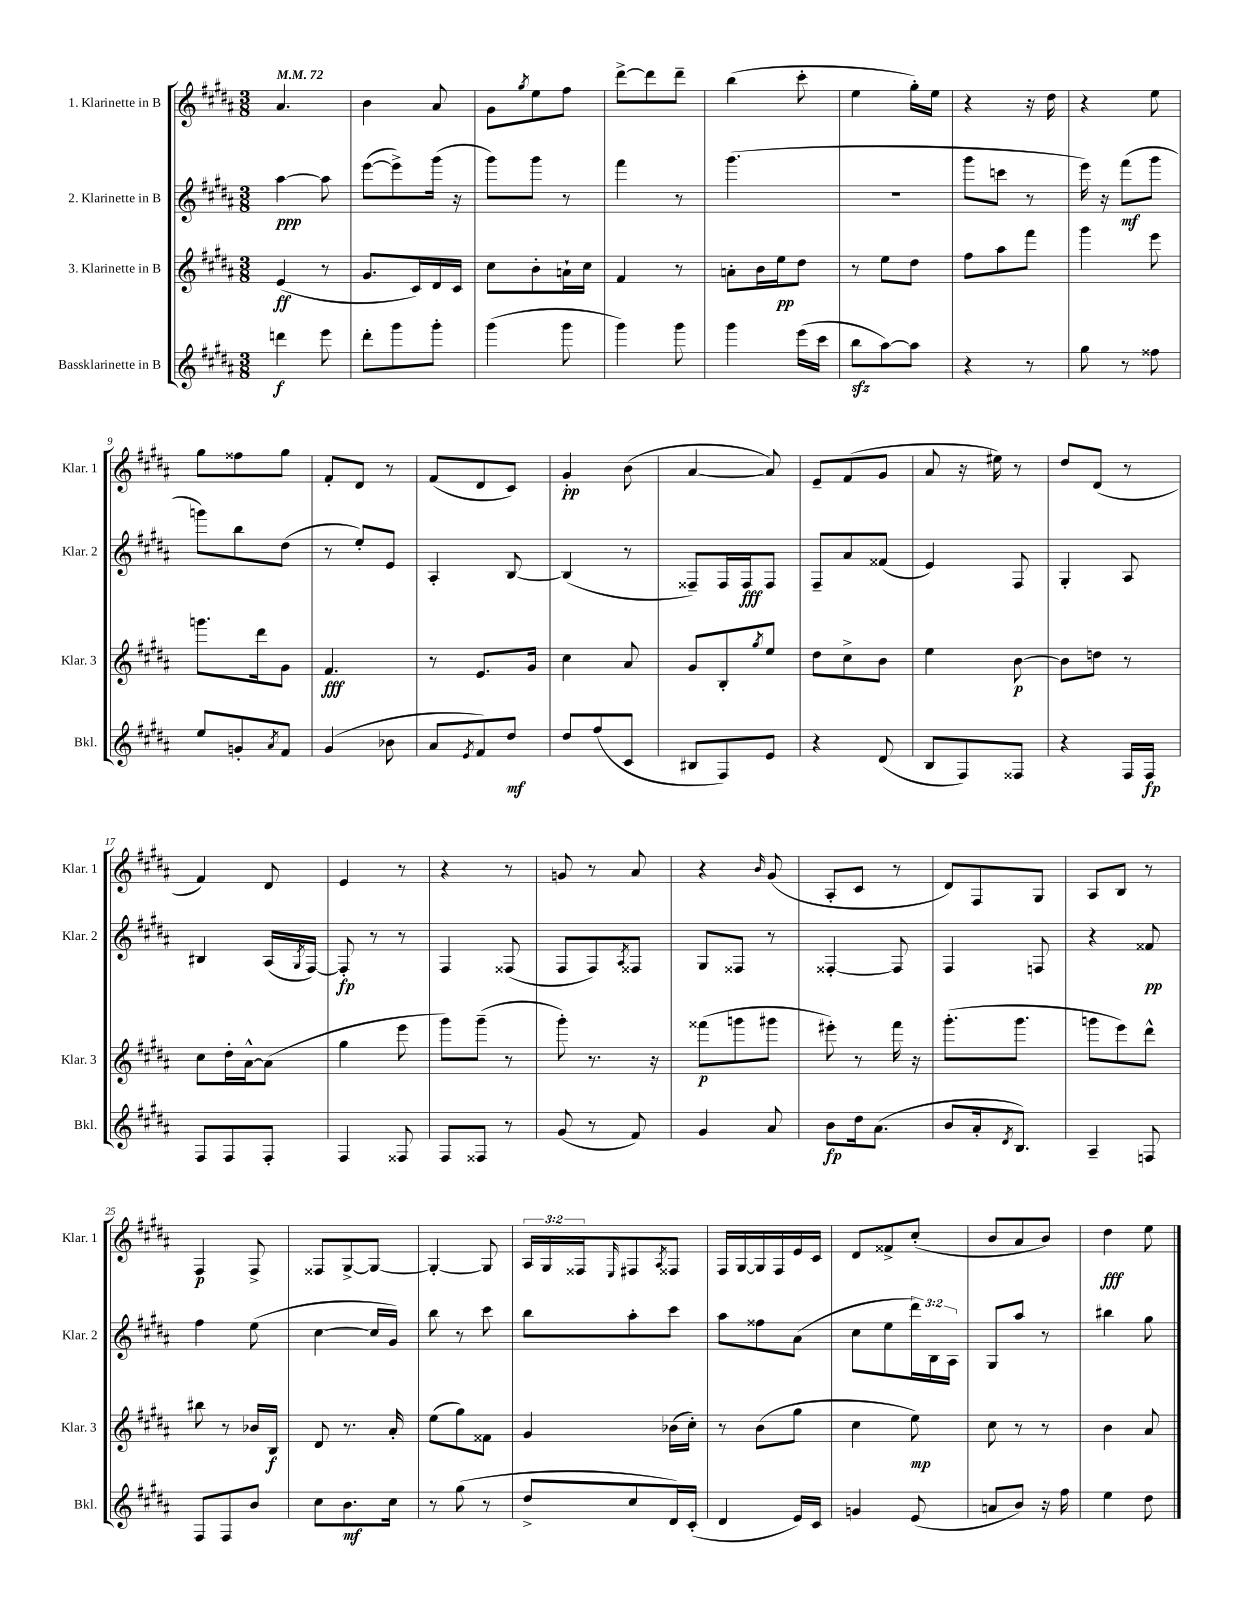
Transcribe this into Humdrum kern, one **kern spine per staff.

**kern	**dynam	**kern	**dynam	**kern	**dynam	**kern	**dynam
*part4	*part4	*part3	*part3	*part2	*part2	*part1	*part1
*staff4	*staff4	*staff3	*staff3	*staff2	*staff2	*staff1	*staff1
*I"Bassklarinette in B	*	*I"3. Klarinette in B	*	*I"2. Klarinette in B	*	*I"1. Klarinette in B	*
*I'Bkl.	*	*I'Klar. 3	*	*I'Klar. 2	*	*I'Klar. 1	*
*clefG2	*	*clefG2	*	*clefG2	*	*clefG2	*
*k[f#c#g#d#a#]	*	*k[f#c#g#d#a#]	*	*k[f#c#g#d#a#]	*	*k[f#c#g#d#a#]	*
*M3/8	*	*M3/8	*	*M3/8	*	*M3/8	*
*MM72	*	*MM72	*	*MM72	*	*MM72	*
=1	=1	=1	=1	=1	=1	=1	=1
4dddn\	f	(4e/	ff	[4aa#\	ppp	4.a#/	.
8eee\	.	8r	.	8aa#\]	.	.	.
=2	=2	=2	=2	=2	=2	=2	=2
8ddd#'\L	.	8.g#/L	.	([8eee\L	.	4b\	.
8ggg#\	.	.	.	8eee^\])	.	.	.
.	.	16c#/L)	.	.	.	.	.
8ggg#'\J	.	16d#/	.	(16ggg#\Jk	.	8a#/	.
.	.	16c#/JJ	.	16r	.	.	.
=3	=3	=3	=3	=3	=3	=3	=3
(4ggg#\	.	8cc#\L	.	8ggg#\L)	.	8g#\L	.
.	.	.	.	.	.	8qgg#/	.
.	.	8b'\	.	8ggg#\J	.	8ee\	.
8ggg#\	.	16an`\L	.	8r	.	8ff#\J	.
.	.	16cc#\JJ	.	.	.	.	.
=4	=4	=4	=4	=4	=4	=4	=4
4ggg#\)	.	4f#/	.	4fff#\	.	[8ddd#^\L	.
.	.	.	.	.	.	8ddd#\]	.
8ggg#\	.	8r	.	8r	.	8ddd#~\J	.
=5	=5	=5	=5	=5	=5	=5	=5
4ggg#\	.	8an'\L	.	(4.ggg#\	.	(4bb\	.
.	.	16b\L	.	.	.	.	.
.	.	16ee\J	pp	.	.	.	.
(16eee\LL	.	8dd#\J	.	.	.	8ccc#'\	.
16ccc#\JJ	.	.	.	.	.	.	.
=6	=6	=6	=6	=6	=6	=6	=6
8bbzz\L	.	8r	.	4.r	.	4ee\	.
[8aa#\)	.	8ee\L	.	.	.	.	.
8aa#\J]	.	8dd#\J	.	.	.	16gg#'\LL)	.
.	.	.	.	.	.	16ee\JJ	.
=7	=7	=7	=7	=7	=7	=7	=7
4r	.	8ff#\L	.	8ggg#\L	.	4r	.
.	.	8aa#\	.	8cccn\J	.	.	.
8r	.	8fff#\J	.	8r	.	16r	.
.	.	.	.	.	.	16dd#\	.
=8	=8	=8	=8	=8	=8	=8	=8
8gg#\	.	4ggg#\	.	16eee\)	.	4r	.
.	.	.	.	16r	.	.	.
8r	.	.	.	(8fff#\L	mf	.	.
8ff##X\	.	8eee\	.	8ggg#\J	.	8ee\	.
!!LO:LB:g=z
=9	=9	=9	=9	=9	=9	=9	=9
8ee/L	.	8.gggn\L	.	8gggn\L)	.	8gg#\L	.
8gn'/	.	.	.	8bb\	.	8ff##X\	.
.	.	16ddd#\k	.	.	.	.	.
8qa#/	.	.	.	.	.	.	.
8f#/J	.	8g#\J	.	(8dd#\J	.	8gg#\J	.
=10	=10	=10	=10	=10	=10	=10	=10
(4g#/	.	4.f#/	fff	8r	.	8f#'/L	.
.	.	.	.	8ee'/L)	.	8d#/J	.
8b-X\	.	.	.	8e/J	.	8r	.
=11	=11	=11	=11	=11	=11	=11	=11
8a#/L	.	8r	.	4A#'/	.	(8f#/L	.
8qe/	.	.	.	.	.	.	.
8f#/)	.	8.e/L	.	.	.	8d#/	.
8dd#/J	mf	.	.	[8B/	.	8c#/J)	.
.	.	16g#/Jk	.	.	.	.	.
=12	=12	=12	=12	=12	=12	=12	=12
8dd#/L	.	4cc#\	.	(4B/]	.	4g#'/	pp
(8ff#/	.	.	.	.	.	.	.
8c#/J	.	8a#/	.	8r	.	(8b\	.
=13	=13	=13	=13	=13	=13	=13	=13
8B#X/L	.	8g#/L	.	8F##X~/L)	.	[4a#/	.
8F#/)	.	8B'/	.	16F##/L	.	.	.
.	.	.	.	16F##/J	fff	.	.
.	.	8qgg#/	.	.	.	.	.
8e/J	.	8ee/J	.	8F##/J	.	8a#/])	.
=14	=14	=14	=14	=14	=14	=14	=14
4r	.	8dd#\L	.	8F#~/L	.	8e~/L	.
.	.	8cc#^\	.	8a#/	.	(8f#/	.
(8d#/	.	8b\J	.	(8f##X/J	.	8g#/J	.
=15	=15	=15	=15	=15	=15	=15	=15
8B/L	.	4ee\	.	4e/)	.	8a#/	.
8F#/)	.	.	.	.	.	16r	.
.	.	.	.	.	.	16ee#X\)	.
8F##X/J	.	[8b\	p	8F#/	.	8r	.
=16	=16	=16	=16	=16	=16	=16	=16
4r	.	8b\L]	.	4G#'/	.	8dd#/L	.
.	.	8ddn\J	.	.	.	(8d#/J	.
16F#/LL	.	8r	.	8A#/	.	8r	.
16F#/JJ	fp	.	.	.	.	.	.
!!LO:LB:g=z
=17	=17	=17	=17	=17	=17	=17	=17
8F#/L	.	8cc#\L	.	4B#X/	.	4f#/)	.
8F#/	.	16dd#'\L	.	.	.	.	.
.	.	[16a#^^\J	.	.	.	.	.
8F#'/J	.	(8a#\J]	.	(16A#/LL	.	8d#/	.
.	.	.	.	8qG#/	.	.	.
.	.	.	.	[16F#/JJ)	.	.	.
=18	=18	=18	=18	=18	=18	=18	=18
4F#/	.	4gg#\	.	8F#'/]	fp	4e/	.
.	.	.	.	8r	.	.	.
8F##X/	.	8eee\	.	8r	.	8r	.
=19	=19	=19	=19	=19	=19	=19	=19
8F#/L	.	8ggg#\L)	.	4F#/	.	4r	.
8F##X/J	.	(8ggg#~\J	.	.	.	.	.
8r	.	8r	.	(8F##X/	.	8r	.
=20	=20	=20	=20	=20	=20	=20	=20
(8g#/	.	8ggg#'\)	.	8F#/L	.	8gn/	.
8r	.	8.r	.	8F#/)	.	8r	.
.	.	.	.	8qA#/	.	.	.
8f#/)	.	.	.	8F##X/J	.	8a#/	.
.	.	16r	.	.	.	.	.
=21	=21	=21	=21	=21	=21	=21	=21
4g#/	.	(8fff##X\L	p	8G#/L	.	4r	.
.	.	8gggn\	.	8F##X/J	.	.	.
.	.	.	.	.	.	16qqb/	.
8a#/	.	8ggg#X\J	.	8r	.	(8g#/	.
=22	=22	=22	=22	=22	=22	=22	=22
8b\L	fp	8eee#X'\)	.	[4F##X'/	.	8A#'/L	.
16dd#\k	.	8r	.	.	.	8c#/J	.
(8.a#\J	.	.	.	.	.	.	.
.	.	16fff#\	.	8F##/]	.	8r	.
.	.	16r	.	.	.	.	.
=23	=23	=23	=23	=23	=23	=23	=23
8b/L	.	(8.ggg#'\L	.	4F#/	.	8d#/L)	.
16a#'/k	.	.	.	.	.	8F#/	.
8qd#/	.	.	.	.	.	.	.
8.B/J)	.	8.ggg#\J	.	.	.	.	.
.	.	.	.	8Fn/	.	8G#/J	.
=24	=24	=24	=24	=24	=24	=24	=24
4A#~/	.	8gggn\L	.	4r	.	8A#/L	.
.	.	8eee\)	.	.	.	8B/J	.
8Fn/	.	8ddd#^^\J	.	8f##X/	pp	8r	.
!!LO:LB:g=z
=25	=25	=25	=25	=25	=25	=25	=25
8F#/L	.	8bb#X\	.	4ff#\	.	4F#/	p
8F#/	.	8r	.	.	.	.	.
8b/J	.	16b-X/LL	.	(8ee\	.	8F#^/	.
.	.	16B/JJ	f	.	.	.	.
=26	=26	=26	=26	=26	=26	=26	=26
8cc#\L	.	8d#/	.	[4cc#\	.	8F##X/L	.
8.b\	mf	8.r	.	.	.	[8G#^/	.
.	.	.	.	16cc#/LL]	.	8G#/J_	.
16cc#\Jk	.	16a#'/	.	16g#/JJ)	.	.	.
=27	=27	=27	=27	=27	=27	=27	=27
8r	.	(8ee\L	.	8bb\	.	4G#'/_	.
(8gg#\	.	8gg#\)	.	8r	.	.	.
8r	.	8f##X\J	.	8ccc#\	.	8G#/]	.
=28	=28	=28	=28	=28	=28	=28	=28
8dd#^/L	.	4g#/	.	8bb\L	.	24A#/LL	.
.	.	.	.	.	.	24G#/	.
.	.	.	.	.	.	24F##X/J	.
.	.	.	.	.	.	16qqE/	.
8cc#/	.	.	.	8aa#'\	.	8F#X/	.
.	.	.	.	.	.	8qA#/	.
16d#/L)	.	(16b-X\LL	.	8ccc#\J	.	8F##X/J	.
(16c#'/JJ	.	16cc#'\JJ)	.	.	.	.	.
=29	=29	=29	=29	=29	=29	=29	=29
4d#/	.	8r	.	8aa#\L	.	16F#/LL	.
.	.	.	.	.	.	[16G#/	.
.	.	(8b\L	.	8ff##X\	.	16G#/]	.
.	.	.	.	.	.	16F#/	.
16e/LL)	.	8gg#\J	.	(8a#\J	.	16e/	.
16c#/JJ	.	.	.	.	.	16c#/JJ	.
=30	=30	=30	=30	=30	=30	=30	=30
4gn/	.	4cc#\	.	8cc#\L	.	8d#/L	.
.	.	.	.	8ee\	.	8f##X^/	.
(8e/	.	8ee\)	mp	24ddd#\L)	.	(8cc#'/J	.
.	.	.	.	24B\	.	.	.
.	.	.	.	24A#\JJ	.	.	.
=31	=31	=31	=31	=31	=31	=31	=31
8an/L	.	8cc#\	.	8G#/L	.	8b/L	.
8b/J)	.	8r	.	8aa#/J	.	8a#/	.
16r	.	8r	.	8r	.	8b/J)	.
16ff#\	.	.	.	.	.	.	.
=32	=32	=32	=32	=32	=32	=32	=32
4ee\	.	4b\	.	4bb#X\	.	4dd#\	fff
8dd#\	.	8a#/	.	8gg#\	.	8ee\	.
==	==	==	==	==	==	==	==
*-	*-	*-	*-	*-	*-	*-	*-
